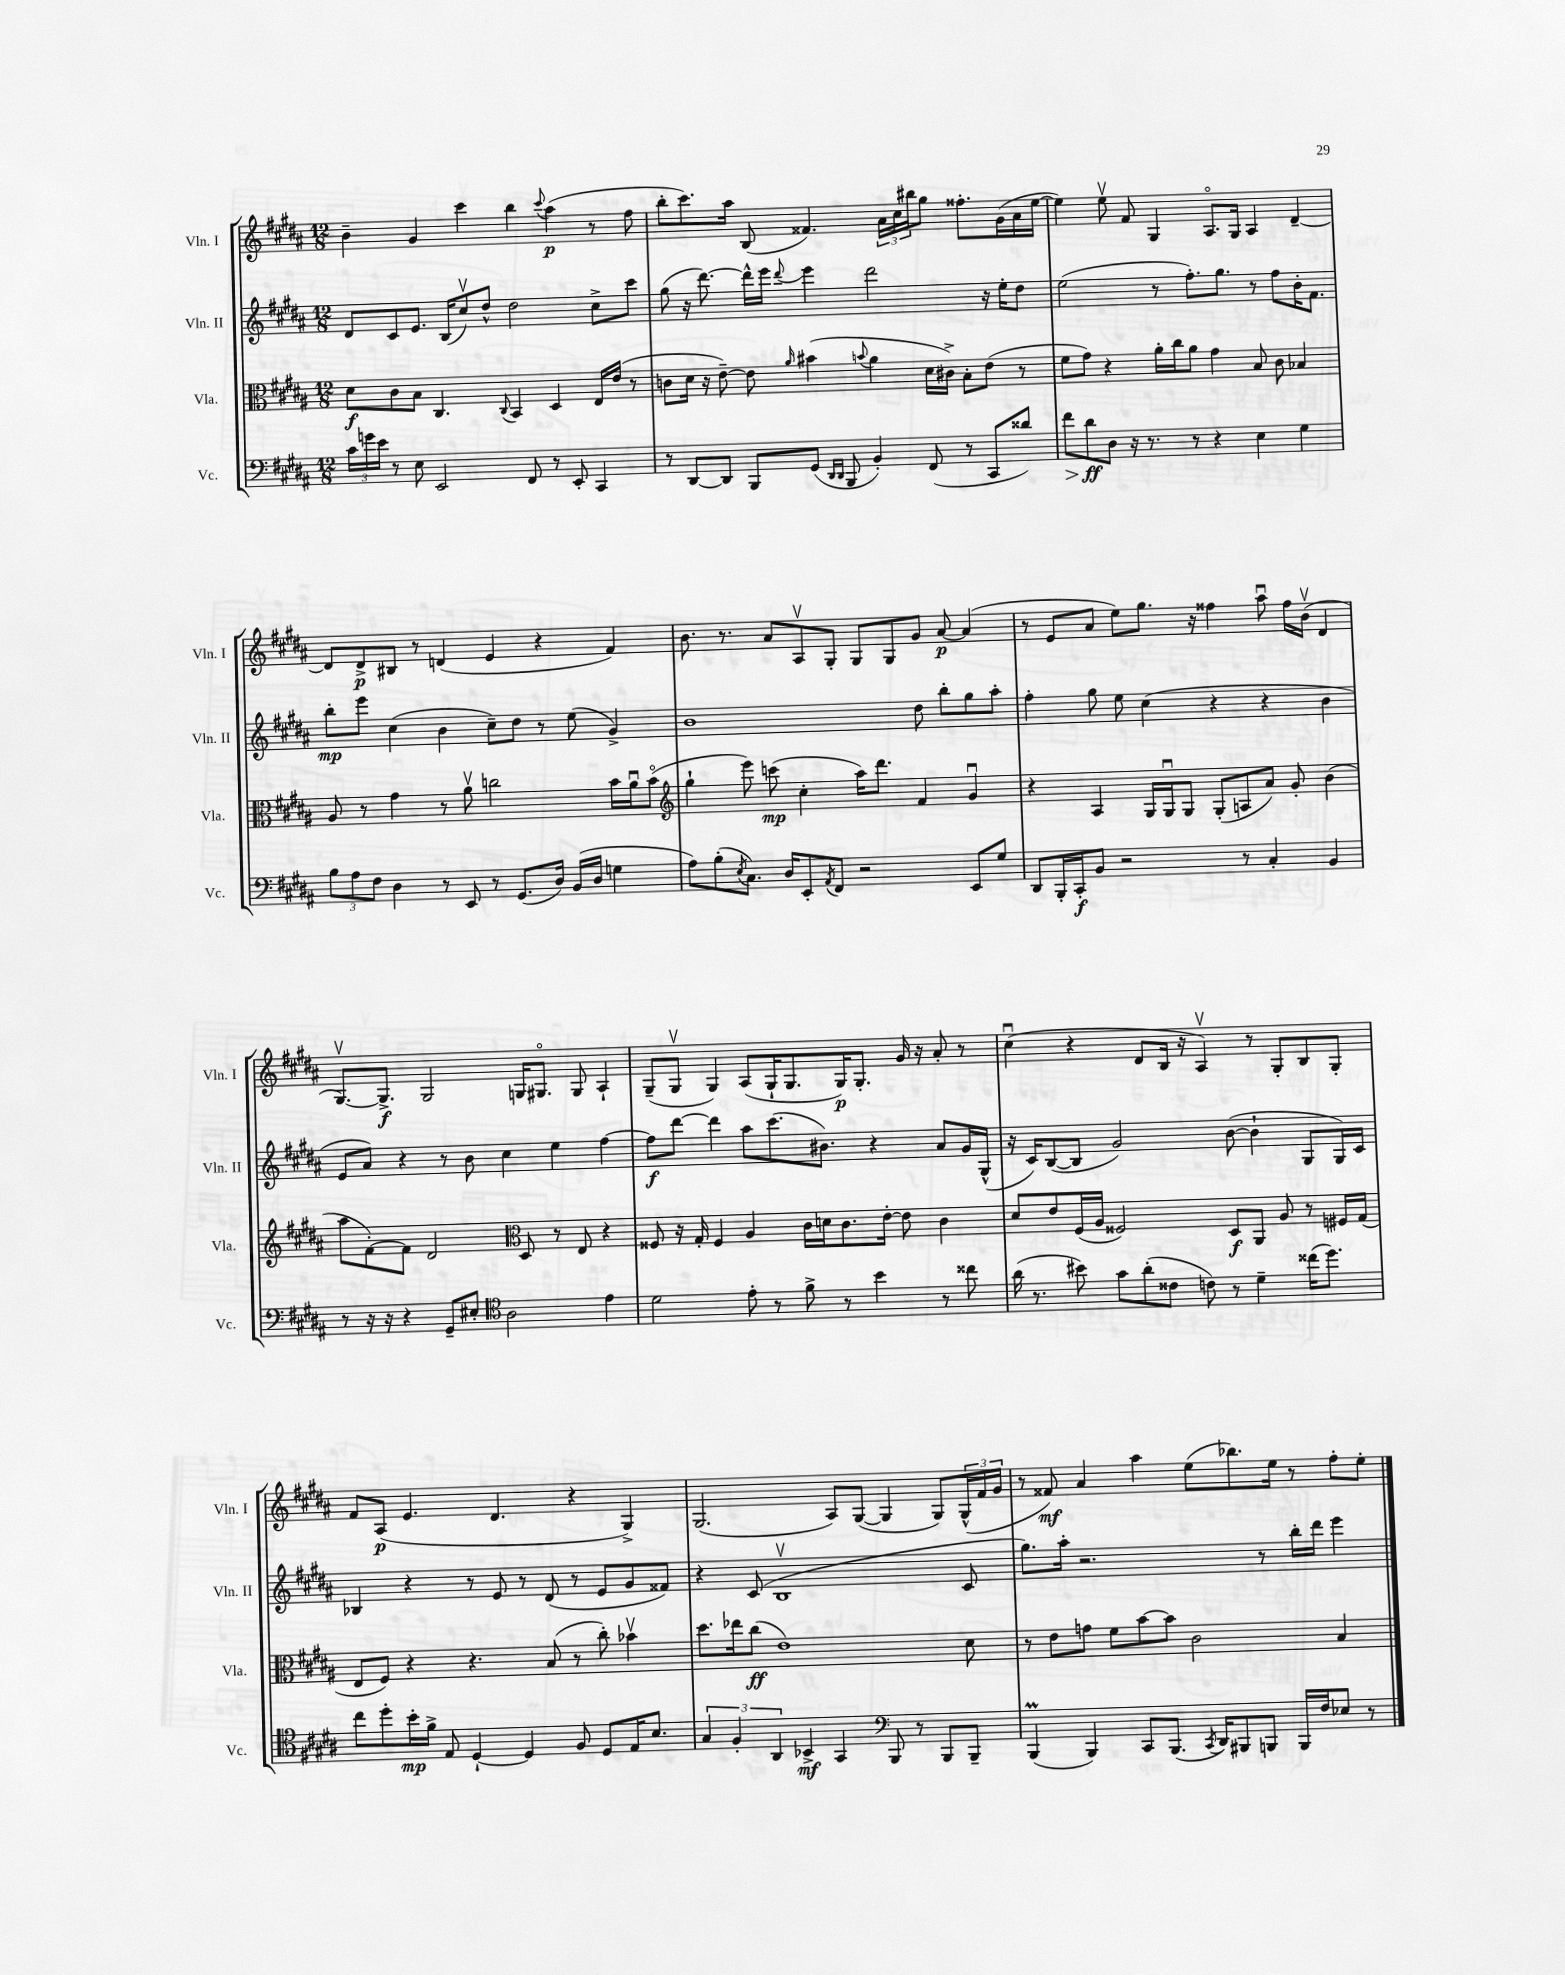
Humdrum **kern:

**kern	**kern	**kern	**kern
*staff4	*staff3	*staff2	*staff1
*clefF4	*clefC3	*clefG2	*clefG2
*k[f#c#g#d#a#]	*k[f#c#g#d#a#]	*k[f#c#g#d#a#]	*k[f#c#g#d#a#]
*M12/8	*M12/8	*M12/8	*M12/8
24c#	8d#	8d#	4b~
24g	.	.	.
24e	.	.	.
8r	8c#	8c#	.
8E	8B	8.e	4g#
2EE	4.C#	.	.
.	.	(16B	.
.	.	8cc#v)	4ccc#
.	.	8dd#^^	.
.	8qqC#	.	.
.	4BB	2dd#	4bb
8FF#	.	.	.
.	.	.	8qqccc#
8r	4D#	.	(4aa#
8EE'	.	.	.
4CC#	16E	8cc#^	8r
.	(16e	.	.
.	8r	8ccc#	8ff#
=	=	=	=
8r	8c	(8gg#	8bb'
[8DD#	16d#	16r	8.ccc#)
.	16r	[8.ddd#)	.
8DD#]	[8e~)	.	.
.	.	.	16aa#
8BBB	8e]	16ddd#^^]	(8B
.	.	16eee	.
.	16qqa#	8qqddd#	.
(8GG#	(4b#	4eee	4.f##)
16qqDD#	.	.	.
16qqDD#	.	.	.
8BBB	.	.	.
.	8qqb	.	.
4BB')	4a#	2ddd#	.
.	.	.	24a#
.	.	.	24cc#
.	.	.	24bb#
(8FF#	16d#	.	8gg#
.	16c#^)	.	.
8r	8B'	.	8.ff##'
8CC#	(8e	16r	.
.	.	16ee'	(16g#
8d##)	8r	8dd#	16a#
.	.	.	[16ee
=	=	=	=
8f#	8f#	(2ee	4ee])
8d#	8g#)	.	.
8D#	4r	.	8eev
16r	.	.	8f#
8.r	.	.	.
.	16a#'	8r	4G#
.	16cc#	.	.
8r	8a#	8.ff#')	.
4r	4g#	.	8.A#o
.	.	8.gg#	.
.	.	.	16G#
4E	8B	8r	4A#
.	8c#	8ff#	.
4G#	4B-	16b'	[4d#~
.	.	8.f#	.
=	=	=	=
12B	8A#	8bb'	8d#]
12A#	.	.	.
.	8r	8eee	8d#^
12F#	.	.	.
4D#	4g#	(4cc#	8B#
.	.	.	8r
8r	8r	4b	(4d
8EE	8a#v	.	.
8r	2cc	8cc#~)	4e
(8.GG#	.	8dd#	.
.	.	8r	4r
16D#)	.	.	.
(16BB	.	(8ee	.
16D#	.	.	.
4G	16b	4g#^)	4f#)
.	16a#u	.	.
.	(8bo	.	.
=	=	=	=
*	*clefG2	*	*
8A#)	4gg#`	1b	8.b
(8B'	.	.	.
.	.	.	8.r
8qE	.	.	.
8.C#)	8eee)	.	.
.	(8ccc	.	8a#
16D#	.	.	.
8EE'	4cc#'	.	8A#v
8qAA#	.	.	.
8FF#	.	.	8G#'
2r	16aa#)	.	8G#
.	8.ddd#	.	.
.	.	.	8G#
.	4f#	8dd#	8g#
.	.	8bb'	[8a#
8EE	4g#u	8gg#	(4a#]
8G#	.	8aa#'	.
=	=	=	=
8DD#	4r	4ff#'	8r
16BBB'	.	.	8e
16CC#'	.	.	.
8BB	4A#	8gg#	8a#
2r	.	8ee	8ee)
.	16G#	(4cc#	8.gg#
.	16G#u	.	.
.	8G#	.	.
.	.	.	16r
.	(8G#'	4r	4ff##
8r	8A	.	.
4C#'	8a#)	4r	8aa#u
.	8g#'	.	16ff##
.	.	.	(16bv
4BB	(4b	4b	4d#
=	=	=	=
8r	8aa#	8e	[8.G#v)
16r	[8f#')	8a#)	.
16r	.	.	8.G#^]
4r	8f#]	4r	.
.	2d#	.	2G#
8GG#~	.	8r	.
8E#'	.	8b	.
*clefC4	*	*	*
2A#	.	4cc#	.
*	*clefC3	*	*
.	8D#	.	16G
.	.	.	8.G#o
.	8r	4ee	.
.	8E	.	8G#
4e	4r	[4ff#	4A#`
=	=	=	=
2d#	8F##	8ff#]	(8G#~
.	16r	[8ddd#	8G#v
.	16G#'	.	.
.	4F##	4ddd#]	4G#)
8e'	4A#	8aa#	(8A#
8r	.	(8.ccc#	16G#`
.	.	.	8.G#
8f#^	16c#	.	.
.	16d	8.b#)	.
8r	8.c#	.	16G#)
.	.	.	8.G#'
4b	.	4r	.
.	[16e'	.	.
.	8e]	.	16g#
.	.	.	16r
8r	4c#	8a#	8a#'
8cc##	.	16g#	8r
.	.	(16G#^^	.
=	=	=	=
(16a#	8d#	16r	(4cc#u
8.r	.	16c#)	.
.	8e	([8B	.
8b#)	(16F#	8B]	4r
.	16A#	.	.
8g#	2F##)	2g#)	.
(8a#'	.	.	8d#
8c##	.	.	16B
.	.	.	16r
8c)	.	.	4A#v)
8r	8D#	([8b	.
4d#~	8AA#	4b`]	8r
.	8A#	.	8G#'
(16cc##	8r	8G#	8B
8.dd#)	.	.	.
.	16F#	16G#)	8G#'
.	(16G#	16c#	.
=	=	=	=
8cc#	8E	4B-	8f#
8dd#'	8F#)	.	(8A#
16b'	4r	4r	4.e
16f#^	.	.	.
8E	.	.	.
[4D#`	4.r	8r	.
.	.	8e	4.d#
4D#]	.	8r	.
.	(8B	(8d#	.
8F#	8r	8r	4r
8D#	8cc#')	8e	.
16E	4b-v	8g#	4G#^)
8.B	.	.	.
.	.	8f##)	.
=	=	=	=
6G#	8.dd#	4r	(2.G#
6F#'	.	.	.
.	16ee-	.	.
.	(8cc#	(8c#	.
6AA#	.	.	.
.	1e)	1Bv	.
4BB-^	.	.	.
4GG#	.	.	8A#)
.	.	.	([8G#
*clefF4	*	*	*
8BBB	.	.	4G#]
8r	.	.	.
8BBB	.	.	8G#)
8BBB~	8d#	8c#	(24G#^^
.	.	.	24f#
.	.	.	24g#
=	=	=	=
(4BBB	8r	8.gg#)	8r
.	8e	.	8f##)
.	.	16aa#'	.
4BBB)	8g	2.r	4a#
.	8f#	.	.
8CC#	[8b	.	4aa#
(8.BBB	8b]	.	.
.	2c#	.	(8ee
8qCC#	.	.	.
16DD#)	.	.	.
8BBB#	.	.	8.bb-)
8BBB	.	8r	.
.	.	.	16ee
16BBB	.	16bb'	8r
16F#	.	16ddd#	.
8E-	4B	4eee	8ff#'
8r	.	.	8ee'
==	==	==	==
*-	*-	*-	*-
